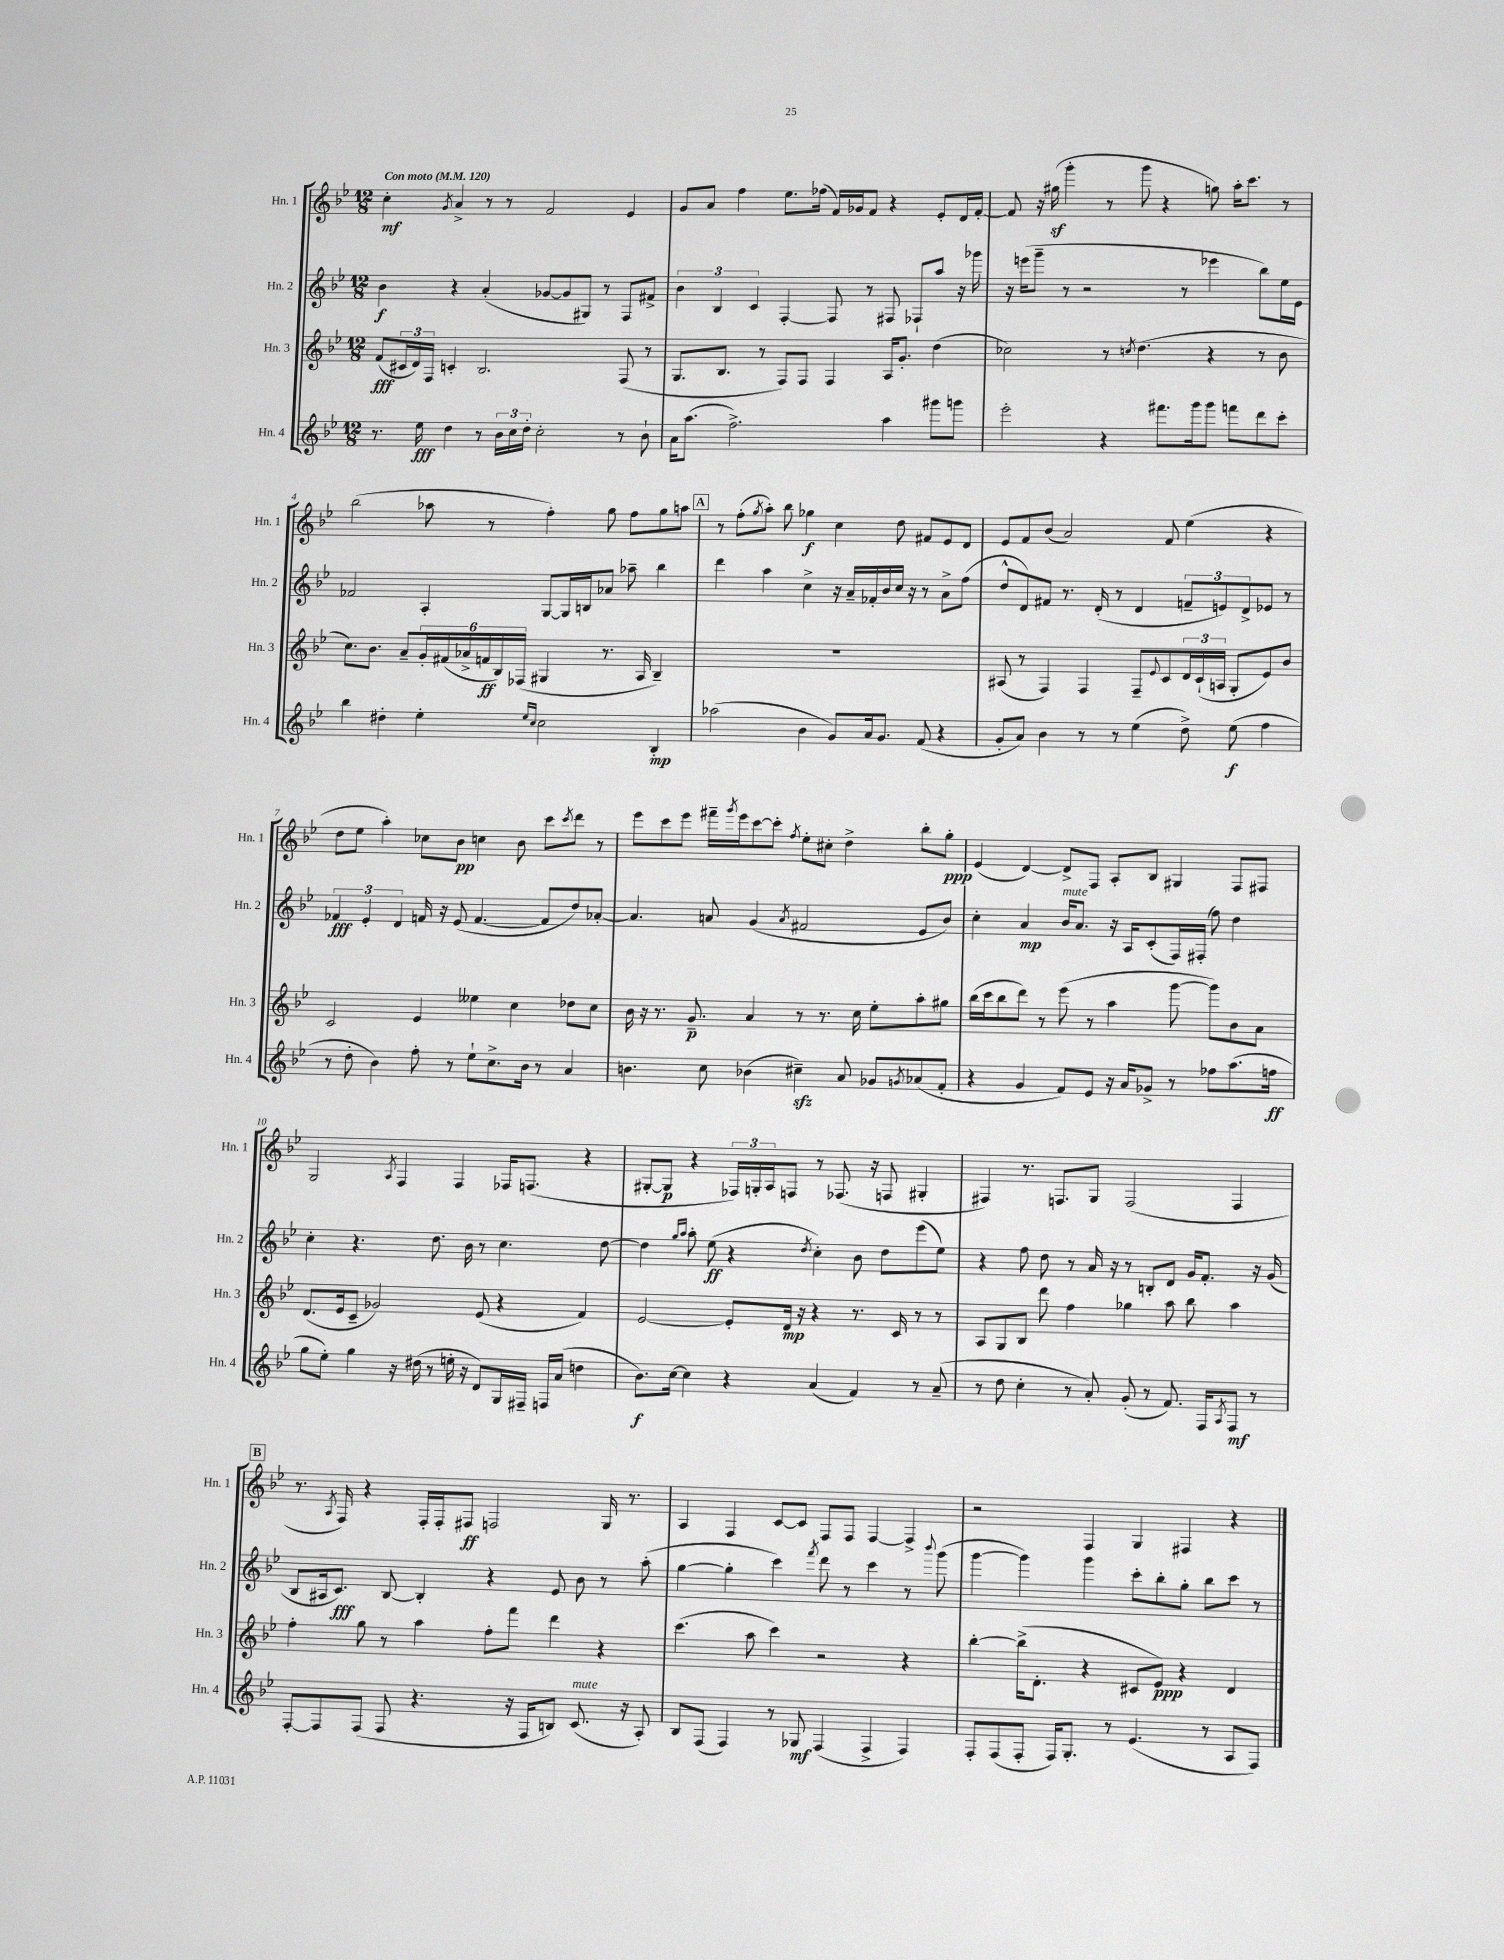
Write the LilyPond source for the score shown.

<<
\new StaffGroup <<
\new Staff = "s0" \with { instrumentName = "Hn. 1" shortInstrumentName = "Hn. 1" } {
    \clef treble \key bes \major \numericTimeSignature \time 12/8 \tempo "Con moto" 4 = 120
    c''4-.\mf \acciaccatura { g'8 } a'4-> r8 r8 f'2 ees'4 |
    g'8 a'8 f''4 ees''8. fes''16( f'16) ges'16 f'8 r4 ees'8-. d'16 f'16~-. |
    f'8 r16 gis''16\sf( g'''4-. r8 g'''8 r4 g''8) a''16-. c'''8. r8 |
    bes''2( aes''8 r8 f''4-.) g''8 f''8 g''8 a''8 |
    \mark \markup { \box "A" } r8 f''8-.( \acciaccatura { g''8 } a''8-.) bes''8 ges''4\f c''4 d''8 fis'8 ees'8 d'8 |
    ees'8 f'8 bes'8( a'2) f'8 ees''4( r4 |
    d''8 ees''8 a''4-.) ces''8 bes'8\pp c''4 bes'8 c'''8 \acciaccatura { c'''8 } d'''8 r8 |
    ees'''8 c'''8 ees'''8 fis'''16-- \acciaccatura { g'''8 } ees'''16 c'''8~ c'''8-. \acciaccatura { f''8 } ees''8-. cis''8-. d''4-> bes''8-. g''8-.\ppp |
    ees'4( d'4~) d'8-> f8 a8-. bes8 gis4 f8 fis8 |
    g2 \acciaccatura { a8 } f4 f4 fes16 f8.( r4 |
    gis8~-. gis8\p r4 \tuplet 3/2 { fes16) g16-. a16 } f8 r8 fes8.( r16 f8 gis4-. |
    fis4) r8. f8. g8 f2( f4 |
    \mark \markup { \box "B" } r8. \acciaccatura { a8 } f16) r4 f16-. f16-. fis8\ff f2 g16 r8. |
    a4 f4 c'8~ c'8 f8 f8 f4~ f4-> |
    r2 f4 g4 fis4 r4 \bar "|." |
}
\new Staff = "s1" \with { instrumentName = "Hn. 2" shortInstrumentName = "Hn. 2" } {
    \clef treble \key bes \major \numericTimeSignature \time 12/8
    bes'4\f r4 a'4-.( ges'8~ ges'8 gis8) r8 f8 fis'8-> |
    \tuplet 3/2 { bes'4 bes4 c'4 } f4~-. f8 r8 fis8 fes8-! a''8 r16 ges'''16 |
    r16 e'''16( g'''8-- r8 r2 r8 ees'''4 bes''8) ees''16 ees'16 |
    fes'2 a4-. g8~ g16 b16 aes'8 aes''8-- bes''4 |
    \mark \markup { \box "A" } d'''4 a''4 c''4-> r16 a'16-- fes'16-. bes'16 c''16 r16 r8 a'8-> f''8( |
    d''8-^ d'8) fis'8 r8. d'16-.( r8 d'4 \tuplet 3/2 { f'8-- e'8) d'8-> } ees'8 r8 |
    \tuplet 3/2 { fes'4\fff ees'4-. d'4 } f'16 r16 ees'8( f'4.~ f'8 d''8) aes'8~-. |
    aes'4. a'8 g'4( \acciaccatura { a'8 } fis'2 ees'8 bes'8) |
    c''4-. a'4\mp bes'16^\markup { \italic "mute" } a'8. r16 a16 c'8-.( f16) fis16-.( f''8) d''4 |
    c''4-. r4. d''8. bes'16 r8 c''4. d''8~ |
    d''4 \grace { g''16 a''16 } a''8-. ees''8\ff( r4 \acciaccatura { d''8 } c''4-.) bes'8 d''8 ees'''8( ees''8) |
    r4 f''8 d''8 r8 a'16 r16 r8 b8-. d'8 g'16 f'8.-. r16 g'16( |
    \mark \markup { \box "B" } bes8 ais16 c'8.\fff) bes8~ bes4-. r4 ees'8 bes'8 r8 a''8-.( |
    g''4~ g''4-. c'''4) \acciaccatura { f'''8 } d'''8 r8 c'''4 r8 \appoggiatura { bes'''8 } g'''8( |
    g'''4~ g'''4) g'''4 c'''8-. bes''8-. g''8-. bes''8 c'''8 r8 \bar "|." |
}
\new Staff = "s2" \with { instrumentName = "Hn. 3" shortInstrumentName = "Hn. 3" } {
    \clef treble \key bes \major \numericTimeSignature \time 12/8
    f'8\fff( \tuplet 3/2 { cis'16 d'16) f16 } c'4-. bes2. f8( r8 |
    g8. bes8. r8 f8) f8 f4 a16 g'8.-. d''4( |
    ces''2) r8 \acciaccatura { c''8 } d''4.( r4 r8 bes'8 |
    c''8.) bes'8. a'8-- \tuplet 6/4 { g'16-. fis'16( aes'16-> f'16\ff bes16) fes16( } gis4 r8. a16 bes4--) |
    \mark \markup { \box "A" } R1. |
    ais8( r8 f4) f4 f8-- \appoggiatura { ees'8 } c'8 \tuplet 3/2 { d'16 c'16-!( a16 } g8-. ees'8) bes'8 |
    c'2 ees'4 eeses''4 c''4 des''8 c''8 |
    bes'16 r16 r8. g'8.--\p a'4 r8 r8. c''16 ees''8-. a''8-. gis''8 |
    bes''16( c'''16 bes''8 d'''8) r8 ees'''8( r8 a''4 g'''8~ g'''8) bes'8 a'8 |
    d'8.( ees'16 c'8-- ges'2) ees'8( r4 f'4) |
    ees'2~ ees'8-. d'16\mp r16 r4 r8. c'16 r8 r8 |
    a8 g8 bes8 d'''8 f''4 ges''4 a''8 bes''8 a''4 |
    \mark \markup { \box "B" } f''4-. g''8 r8 a''4 f''8-. f'''8 d'''4 r4 |
    c'''4.( a''8 c'''4) r2 r4 |
    bes''4~-. bes''16->( d'8.-. r4 cis'8 ees'8\ppp) r4 d'4 \bar "|." |
}
\new Staff = "s3" \with { instrumentName = "Hn. 4" shortInstrumentName = "Hn. 4" } {
    \clef treble \key bes \major \numericTimeSignature \time 12/8
    r8. ees''16\fff d''4 r8 \tuplet 3/2 { bes'16 c''16 d''16-. } c''2-. r8 bes'8-! |
    a'16 a''8.( f''2.->) a''4 gis'''8 g'''8 |
    ees'''2-. r4 fis'''8. g'''16 g'''8 f'''8 d'''8 c'''8-. |
    bes''4 dis''4-. ees''4-. \grace { ees''16 c''16 } c''2 bes4-.\mp |
    \mark \markup { \box "A" } aes''2( bes'4 g'8) a'16 g'8. f'8( r4 |
    g'8-. a'8) bes'4 r8 r8 ees''4( d''8->) ees''8\f( f''4 |
    r8 d''8-. bes'4) f''8-. r8 ees''8-! c''8.-> bes'16 r8 a'4 |
    b'4. c''8 bes'4( cis''4--\sfz) a'8 ges'8 \acciaccatura { g'8 } aes'8( f'8-. |
    r4 g'4 f'8) ees'8 r16 a'16 ges'8-> r8 fes''8 a''8.( f''16\ff |
    g''8 ees''8-.) g''4 r16 dis''16( r8 e''16-. r16 d'8) g16 fis16-- f16 a'16( d''4 |
    bes'8.\f) c''16~ c''4 r4 a'4( f'4) r8 a'8--( |
    r8 d''8 c''4-. r8 a'8-.) g'8-.( r8 f'8.) f16 \acciaccatura { a8 } f8\mf r8 |
    \mark \markup { \box "B" } f8~-. f8 f8( f8 r4. r16 f16 b8) c'8.^\markup { \italic "mute" }( r16 a8-.) |
    bes8 f8( f4) r8 ges8\mf f4( f4-> f4) |
    f8-. f8( f8-. f16) g8.-. r8 ees'4.( r8 a8 f8) \bar "|." |
}
>>
>>
